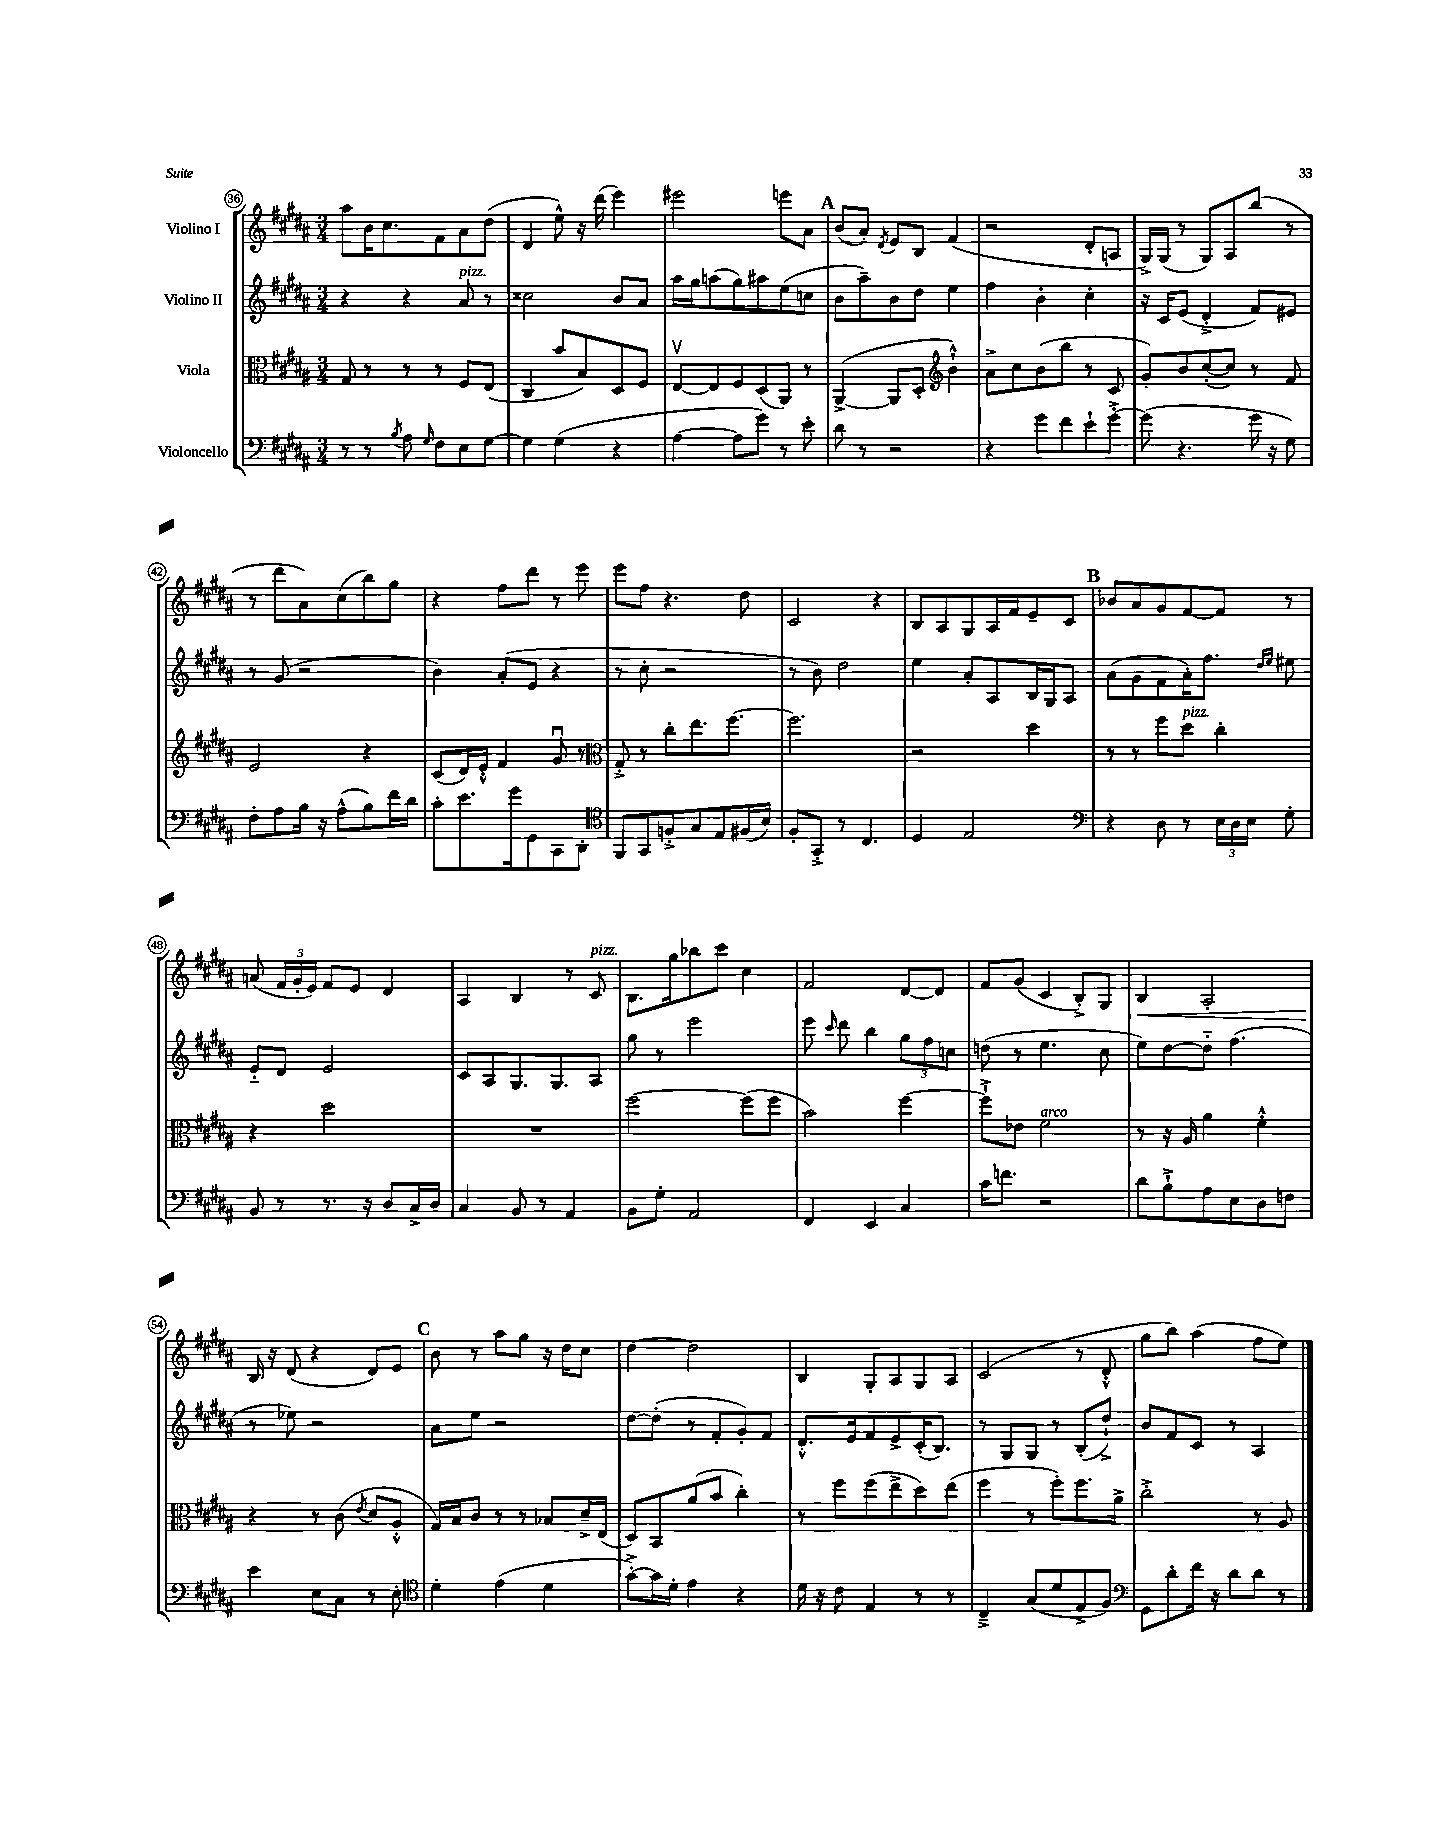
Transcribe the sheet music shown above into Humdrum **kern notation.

**kern	**kern	**kern	**kern
*staff4	*staff3	*staff2	*staff1
*clefF4	*clefC3	*clefG2	*clefG2
*k[f#c#g#d#a#]	*k[f#c#g#d#a#]	*k[f#c#g#d#a#]	*k[f#c#g#d#a#]
*M3/4	*M3/4	*M3/4	*M3/4
8r	8G#	4r	8aa#
8r	8r	.	16b
.	.	.	8.cc#
8qB	.	.	.
8A#	8r	4r	.
16qqG#	.	.	.
8F#	8r	.	8f#
8E	8F#	8a#	8a#
[8G#	(8E	8r	(8dd#
=	=	=	=
4G#]	4C#	2cc##	4d#
(4G#	8b	.	8ee^^)
.	8B)	.	16r
.	.	.	(16ddd#
4r	8D#	8b	4eee)
.	8F#	8a#	.
=	=	=	=
[4A#	[8Ev	16aa#	2eee#
.	.	16gg#	.
.	8E]	(8aa	.
8A#]	8F#	8gg#)	.
8g#)	(8D#	8aa#	.
8r	8AA#)	(8ee	8eee
8e'	8r	8cc	8a#
=	=	=	=
8d#	([4AA#^	8b	(8b
8r	.	8aa#~)	8a#')
.	.	.	8qd#
2r	8AA#]	8b	8e
.	8D#'	8dd#	8B
*	*clefG2	*	*
.	4b`^^)	4ee	(4f#
=	=	=	=
4r	8a#^	4ff#	2r
.	8cc#	.	.
8g#	(8b	4b'	.
8f#	8bb	.	.
8e`	8r	4cc#'	8d#'
[8g#'^	8c#	.	8A
=	=	=	=
(8g#]	8g#')	16r	16G#^)
.	.	16c#	(16G#
4.r	8b	(8e	8r
.	([8cc#'	4d#'^	8G#)
.	8cc#])	.	8A#
16g#	8r	8f#)	(8bb
16r	.	.	.
8G#)	8f#	8e#	8r
=	=	=	=
8F#'	2e	8r	8r
8A#	.	(8g#	8ddd#
16B	.	2r	8a#)
16r	.	.	.
(8A#^^	.	.	(8cc#
8B)	4r	.	8bb)
16f#	.	.	8gg#
16d#	.	.	.
=	=	=	=
8c#'	(8c#	4b)	4r
8.e	16d#)	.	.
.	16e'^^	.	.
.	4f#	(8a#'	8ff#
16g#	.	.	.
8GG#	.	8e	8ddd#
8CC#	8g#u	4r	8r
8DD#'	8r	.	8eee
=	=	=	=
*clefC4	*clefC3	*	*
8FF#	8G#'^	8r	8eee
8GG#	8r	8cc#'	8ff#
8F'^	8cc#'	2r	4.r
8G#	8.ee	.	.
8E	.	.	.
.	[8.ff#	.	.
(16F#	.	.	8dd#
16B)	.	.	.
=	=	=	=
8F#'	2.ff#]	8r	2c#
8GG#'^	.	8b)	.
8r	.	2dd#	.
4.C#	.	.	.
.	.	.	4r
=	=	=	=
4D#	2r	4ee	8B
.	.	.	8A#
2E	.	8a#'	8G#
.	.	8A#	16A#
.	.	.	16f#
.	4dd#	16B	8e~
.	.	16G#	.
.	.	8A#	8c#
=	=	=	=
*clefF4	*	*	*
4r	8r	(8a#	8b-
.	8r	8g#	8a#
8D#	8ff#	8f#	8g#
8r	8dd#	16a#')	[8f#
.	.	8.ff#	.
24E	4cc#'	.	8f#]
24D#	.	.	.
24E	.	.	.
.	.	16qqdd#	.
.	.	16qqee	.
8G#'	.	8ee#	8r
=	=	=	=
8BB	4r	8e'~	(8a
8r	.	8d#	24f#
.	.	.	24g#'
.	.	.	24e)
8.r	2dd#	2e	8f#
.	.	.	8e
16r	.	.	.
8D#	.	.	4d#
16C#^	.	.	.
16D#	.	.	.
=	=	=	=
4C#	2.r	8c#	4A#
.	.	8A#	.
8BB	.	8.G#	4B
8r	.	.	.
.	.	8.G#	.
4AA#	.	.	8r
.	.	8A#	8c#
=	=	=	=
8BB	[2ff#	8gg#	8.B
8G#'	.	8r	.
.	.	.	16gg#
2AA#	.	2eee	8bb-
.	.	.	8ccc#
.	(8ff#]	.	4cc#
.	8ff#	.	.
=	=	=	=
4FF#	2b)	8eee	2f#
.	.	16qqccc#	.
.	.	8ddd#	.
4EE	.	4bb	.
4C#	[4ff#	12gg#	[8d#
.	.	12ff#	.
.	.	.	8d#]
.	.	12cc	.
=	=	=	=
16c#	8ff#`^]	(8dd	8f#
8.f	.	.	.
.	8e-	8r	(8g#
2r	2f#	4.ee	4c#
.	.	.	8B'^)
.	.	8cc#	8G#
=	=	=	=
8d#	8r	8ee)	4B
8B`^	16r	[8dd#	.
.	16A#	.	.
8A#	4a#	8dd#'~]	2A#'
8E	.	(4.ff#	.
8D#	4f#'^^	.	.
8F	.	.	.
=	=	=	=
4e	4r	8r	16B
.	.	.	16r
.	.	8ee-)	(8d#
8E	8r	2r	4r
8C#	(8c#	.	.
.	8qe	.	.
8r	8d#	.	8d#)
8E'	8A#'^^	.	8e
=	=	=	=
*clefC4	*	*	*
4d#'	16G#)	8a#	8b
.	16B	.	.
.	8c#	8ee	8r
(4e	8r	2r	8aa#
.	8r	.	8gg#
4d#	8B-	.	16r
.	.	.	16dd#
.	16d#~^	.	8cc#
.	(16E	.	.
=	=	=	=
[8g#'^)	8D#)	[8dd#	[4dd#
16g#]	8BB	(8dd#']	.
16d#'	.	.	.
4e	(8a#	8r	2dd#]
.	8b	8f#'	.
4r	4cc#')	8g#')	.
.	.	8f#	.
=	=	=	=
16d#	8r	8.d#'^^	4B
16r	.	.	.
8c#	8ff#	.	.
.	.	16e	.
4E	(8ff#	8f#	8G#'
.	8ee^	8e^	8A#
8r	8dd#)	(16c#'	8G#
.	.	8.B)	.
8r	(8ee	.	8A#
=	=	=	=
4C#~^	4ff#	8r	(2c#
.	.	8G#	.
(8G#	8r	8G#	.
8d#	8ff#')	8r	.
8E^	8.ff#	(8B'	8r
8F#)	.	8dd#`^)	8d#'^^
.	16a#^	.	.
=	=	=	=
*clefF4	*	*	*
8GG#	2cc#'^	8b	8gg#
8d#'	.	8f#	8bb)
16f#	.	8c#	(4aa#
16r	.	.	.
8d#	.	8r	.
8d#	8r	4A#	8ff#
8r	8A#	.	8ee)
==	==	==	==
*-	*-	*-	*-
